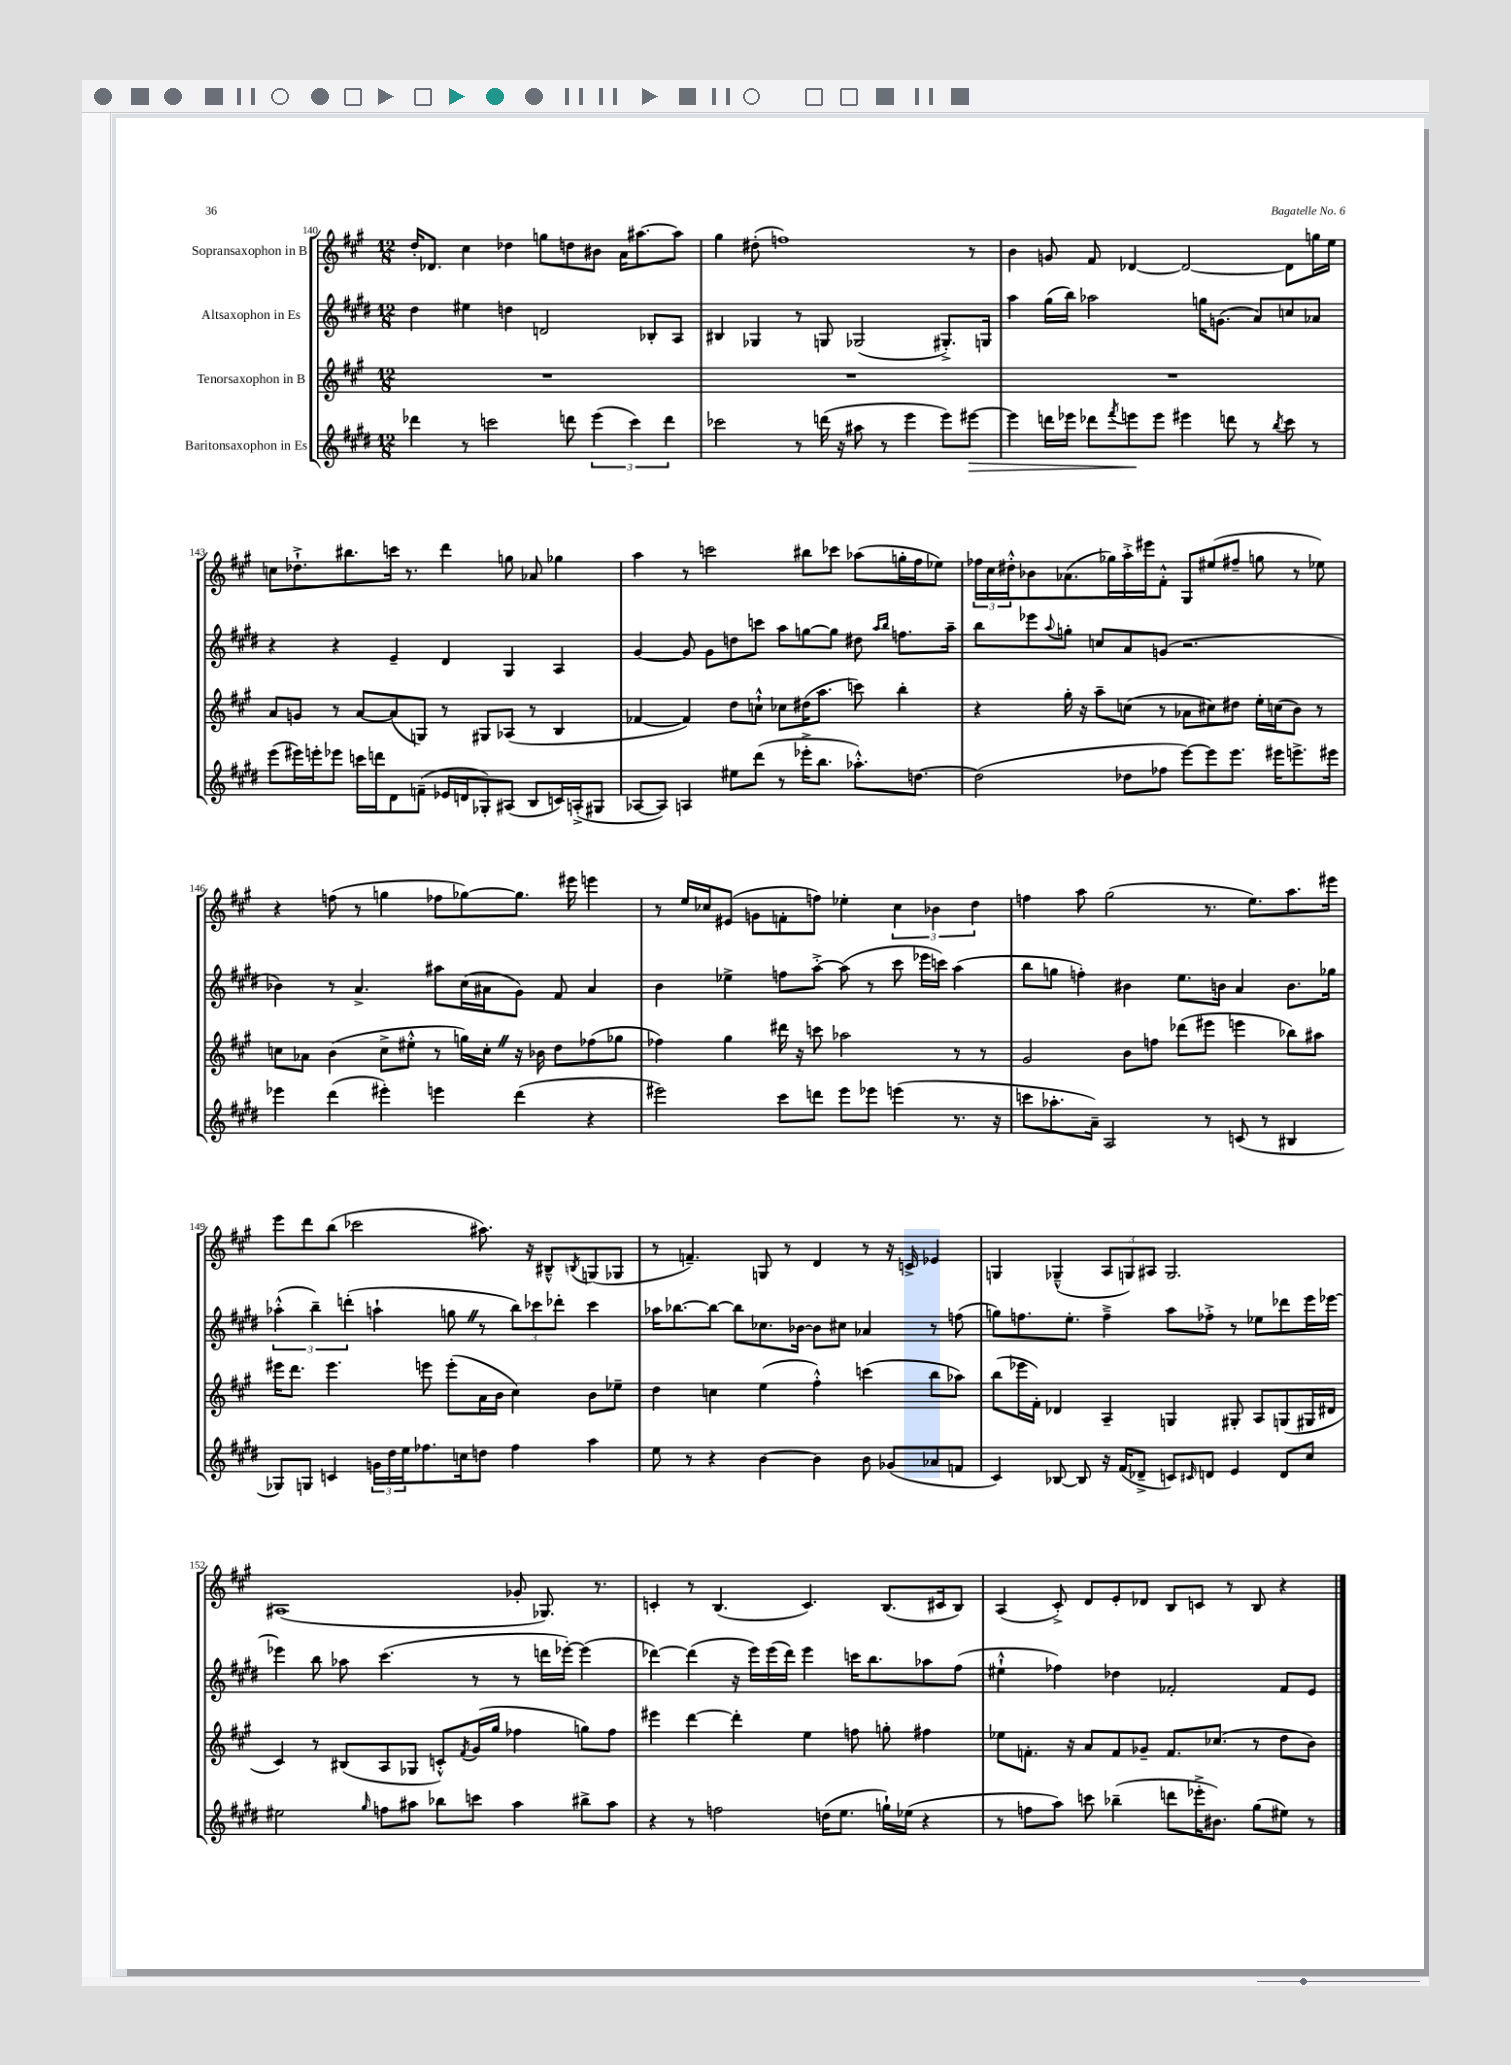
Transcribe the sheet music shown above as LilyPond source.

<<
\new StaffGroup <<
\new Staff = "s0" \with { instrumentName = "Sopransaxophon in B" } {
    \clef treble \key a \major \numericTimeSignature \time 12/8
    d''16-. des'8. cis''4 des''4 g''8 d''8 bis'8 a'16 ais''8.~ ais''8 |
    gis''4 dis''8-.( f''1) r8 |
    b'4 g'8 fis'8 des'4~ des'2~ des'8 g''16 e''16 |
    c''8 des''8.-!-> bis''8. c'''16 r8. d'''4 g''8 aes'8 ges''4 |
    a''4 r8 c'''2 bis''8 ces'''8 aes''8( g''16-. fis''16 ees''8) |
    \tuplet 3/2 { fes''16 cis''16 dis''16-.-^ } bes'8 aes'8.( ges''16) a''16-.-> eis'''16 fis'8-.-^ gis8 eis''8( fis''8-- g''8 r8 ees''8) |
    r4 f''8( r8 g''4 fes''8 ges''8~) ges''8. eis'''16 e'''4 |
    r8 e''16 ces''16 eis'8( g'8 f'8-. f''8) ees''4-. \tuplet 3/2 { ces''4 bes'4 d''4 } |
    f''4 a''8 gis''2( r8. e''8.) a''8. eis'''16 |
    e'''8 d'''8 b''8( ces'''2 ais''8.) r16 bis8---^ \acciaccatura { b8 } g8( ges8 |
    r8 f'4.--) g8 r8 d'4 r8 r16 c'16-> ees'4 |
    g4 ges4---^( \tuplet 3/2 { a8 g8) ais8 } g2. |
    ais1( ges'8-. ges8.) r8. |
    c'4-. r8 b4.( c'4.) b8.( cis'16 b8) |
    a4( cis'8-.->) d'8 e'8-. des'8 b8 c'8 r8 b8 r4 \bar "|." |
}
\new Staff = "s1" \with { instrumentName = "Altsaxophon in Es" } {
    \clef treble \key e \major \numericTimeSignature \time 12/8
    dis''4 eis''4 d''4 d'2 bes8-. a8 |
    bis4 ges4 r8 g8 ges2( gis8.-.->) g16 |
    a''4 gis''16( b''16) aes''2 g''16 g'8.( a'8) c''8 aes'8 |
    r4 r4 e'4-- dis'4 gis4 a4 |
    gis'4~ gis'8 gis'8 d''8 c'''8 a''8 g''8~ g''8 dis''8 \grace { a''16 b''16 } f''8. a''16-- |
    b''8 ees'''8 \appoggiatura { a''8 } g''8-. c''8 a'8 g'8( r2. |
    bes'4) r8 a'4.-> ais''8 cis''16( ais'16 gis'8) fis'8 ais'4 |
    b'4 ees''4-> f''8 a''8~-.-> a''8( r8 cis'''8 ees'''16 c'''16) a''4( |
    b''8 g''8 f''4-.) bis'4 e''8. b'16 a'4 b'8. ges''16 |
    \tuplet 3/2 { aes''4-.-^( b''4--) d'''4-.( } a''4-! g''8 \once \override BreathingSign.text = \markup { \musicglyph "scripts.caesura.straight" } \breathe r8 \tuplet 3/2 { b''8) ces'''8 des'''8-. } ces'''4 |
    aes''16 bes''8.~ bes''8~ bes''8 ces''8. bes'16~ bes'8 cis''8 aes'4 r8 f''8( |
    g''8) f''8. e''8.-. f''4---> a''8 fes''8-.-> r8 ees''8 des'''8 e'''16 ees'''16~ |
    ees'''4 b''8 aes''8 cis'''4.( r8 r8 d'''16 ees'''16~-.) ees'''4( |
    des'''4~) des'''4( r16 e'''16) e'''16( des'''16) e'''4 c'''16 b''8. aes''8 fis''8( |
    eis''4-!-^ fes''4) des''4 fes'2-. fes'8 e'8 \bar "|." |
}
\new Staff = "s2" \with { instrumentName = "Tenorsaxophon in B" } {
    \clef treble \key a \major \numericTimeSignature \time 12/8
    R1. |
    R1. |
    R1. |
    a'8 g'8 r8 a'8~ a'8( g8) r8 gis8 aes8( r8 b4 |
    fes'4~ fes'4) d''8 c''8-!-^ ces''8 dis''16( a''8. c'''8) b''4-. |
    r4 gis''16-. r16 a''8-- c''8( r8 aes'8 cis''8) dis''8 e''16-. c''16( b'8) r8 |
    c''8 aes'8 b'4( c''8-> eis''8-.-^ r8 g''16) c''16-. \once \override BreathingSign.text = \markup { \musicglyph "scripts.caesura.straight" } \breathe r16 bes'16 d''8 fes''8( ges''8 |
    fes''4) gis''4 dis'''16 r16 c'''8 aes''2 r8 r8 |
    gis'2 b'8 f''8 des'''8( eis'''8 e'''4 bes''8) ais''8 |
    eis'''16 d'''8. eis'''4. e'''8 e'''8-.( a'16 b'16 cis''4) b'8 ees''8-- |
    d''4 c''4 e''4( fis''4-.-^) c'''4( b''8 aes''8) |
    b''8( ees'''16 fis'16-.) des'4 a4-- g4 gis8-. a8 g8( gis16 dis'16 |
    cis'4) r8 bis8( a8 ges8 c'8-.-^) \acciaccatura { fis'8 } gis'16( gis''16 fes''4 g''8) fes''8 |
    eis'''4 d'''4~ d'''4-. e''4 f''8 g''8-. fis''4 |
    ees''8 f'8.-. r16 a'8 f'8 ges'8-- f'8. ces''8.( r8 d''8 b'8) \bar "|." |
}
\new Staff = "s3" \with { instrumentName = "Baritonsaxophon in Es" } {
    \clef treble \key e \major \numericTimeSignature \time 12/8
    des'''4 r8 c'''2 d'''8 \tuplet 3/2 { e'''4( c'''4) d'''4 } |
    ces'''2 r8 d'''16( r16 ais''8 r8 e'''4 e'''8) eis'''8~\> |
    eis'''4 d'''16 ees'''16 des'''8 \acciaccatura { fis'''8 } e'''8\! e'''8 eis'''4 d'''8 r8 \acciaccatura { b''8 } cis'''8 r8 |
    e'''8( eis'''16) e'''16-. ees'''8 c'''16 d'''16 dis'8 f'8--( ees'16 d'16 ges8-.) ais8( b8 c'16) a16-.->( gis8 |
    aes8~ aes8) a4 eis''8 dis'''8( r8 ees'''16-.-> b''8. aes''8.-.-^) d''8.~ |
    d''2( des''8 fes''8 e'''8~) e'''8 e'''8. eis'''16 e'''8.-> eis'''16 |
    ees'''4 dis'''4( eis'''4-.) e'''4 dis'''4( r4 |
    eis'''2) cis'''8 d'''8 eis'''8 ees'''8 e'''4( r8. r16 |
    c'''8 aes''8.-. a'16--) a2 r8 c'8( r8 bis4 |
    ges8) g8 c'4 \tuplet 3/2 { g'16 dis''16 e''16 } fes''8. c''16 d''8 fes''4 a''4 |
    e''8 r8 r4 b'4~ b'4 b'8 ges'8( aes'8 f'8 |
    cis'4) bes8~ bes8 r16 fis'16( des'8---> c'8) \grace { cis'16 } d'8 e'4 d'8 cis''8 |
    eis''2 \grace { gis''16 } f''8 ais''8 bes''8 c'''8 ais''4 bis''8-> ais''8 |
    r4 r8 f''2 d''16( e''8. g''16-!) ees''16( r4 |
    r8 f''8 a''8) c'''8 bes''4--( d'''8 ees'''16-.-> bis'8.) gis''8( eis''8) r8 \bar "|." |
}
>>
>>
\layout { \context { \Score currentBarNumber = #140 } }
